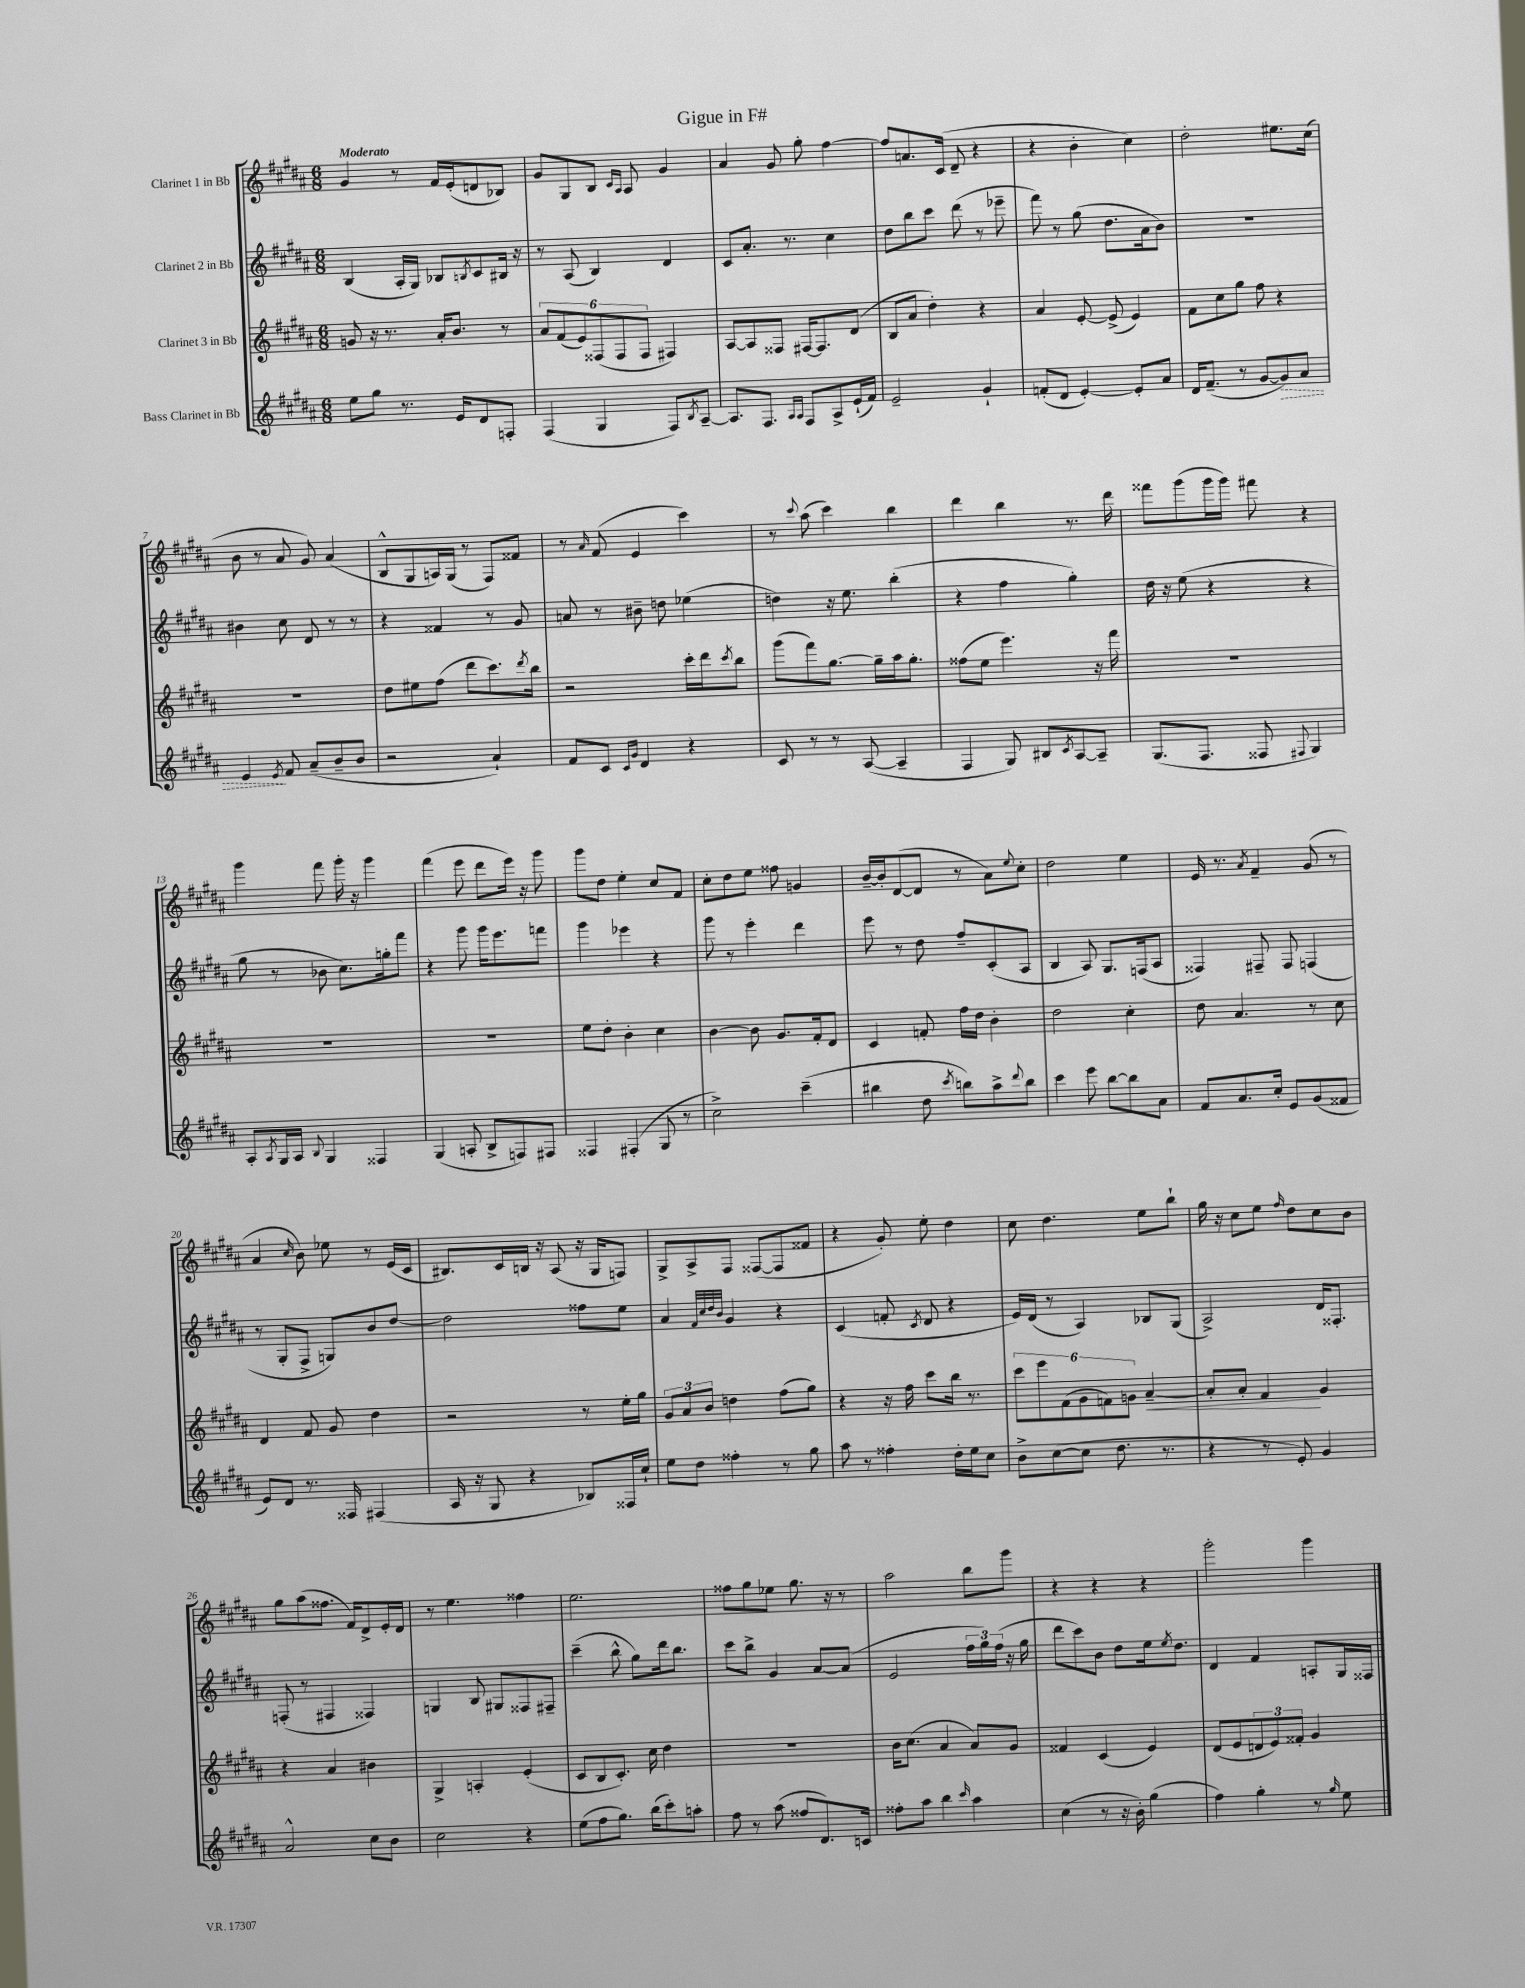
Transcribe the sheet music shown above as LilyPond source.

\header { title = "Gigue in F#" }
<<
\new StaffGroup <<
\new Staff = "s0" \with { instrumentName = "Clarinet 1 in Bb" } {
    \clef treble \key b \major \numericTimeSignature \time 6/8 \tempo "Moderato"
    gis'4 r8 fis'16 e'16-.( d'8 bes8) |
    gis'8 gis8 b8 \grace { cis'16 ais16 } ais8 gis'4 |
    ais'4 gis'8 gis''8-. fis''4~ |
    fis''8 a'8. cis'16( dis'8-- r4 |
    r4 b'4-. cis''4) |
    dis''2-. eis''8. cis''16( |
    b'8 r8 ais'8 gis'8) ais'4( |
    b8-^ gis8 a16) gis16( r8 fis8) fisis'8 |
    r8 \grace { ais'16 } fis'8( e'4 cis'''4) |
    r8 \appoggiatura { cis'''8 } ais''8( cis'''4) b''4 |
    dis'''4 b''4 r8. dis'''16 |
    fisis'''8 gis'''8( gis'''16 gis'''16) fis'''8 r4 |
    gis'''4 fis'''8 gis'''16-. r16 gis'''4 |
    fis'''4( e'''8 dis'''8 e'''16) r16 gis'''8 |
    gis'''8 dis''8 e''4-. cis''8 fis'8 |
    cis''8-. dis''8 e''8 fisis''8 g'4 |
    b'16~-- b'16-. dis'8~( dis'8 r8 ais'8) \appoggiatura { e''8 } cis''8-. |
    dis''2 e''4 |
    e'16 r8. \acciaccatura { ais'8 } fis'4-- gis'8( r8 |
    ais'4 \grace { cis''16 } b'8) ees''8 r8 e'16( cis'16 |
    bis8.) cis'16 b16 r16 ais8( r16 gis16 f8) |
    gis8-> ais8-> fis8 fisis8~( fisis8 fisis'8 |
    r4 gis'8-.) e''8-. dis''4 |
    cis''8 dis''4. e''8 b''8-! |
    gis''16 r16 cis''8 e''8 \grace { fis''16 } dis''8 cis''8 b'8 |
    gis''8 ais''8( fisis''8. fis'16) dis'8-> e'16-. dis'16 |
    r8 e''4. fisis''4 |
    e''2. |
    fisis''8 gis''8 ees''8 gis''8. r16 r8 |
    ais''2 b''8 gis'''8 |
    r4 r4 r4 |
    gis'''2-. gis'''4 \bar "|." |
}
\new Staff = "s1" \with { instrumentName = "Clarinet 2 in Bb" } {
    \clef treble \key b \major \numericTimeSignature \time 6/8
    b4( ais16-. gis16) bes8 \acciaccatura { b8 } cis'8 bis16 r16 |
    r8 ais8( b4) dis'4 |
    cis'8 ais'8.-. r8. cis''4 |
    dis''8 b''8 cis'''8 dis'''8( r8 ees'''8-- |
    fis'''8) r8 gis''8( dis''8. ais'16 b'8) |
    R2. |
    bis'4 cis''8 dis'8 r8 r8 |
    r4 fisis'4 r8 gis'8 |
    a'8 r8 bis'8-- d''8 ees''4( |
    d''4) r16 e''8. b''4-.( |
    r4 fis''4 gis''4-.) |
    dis''16 r16 e''8( r4 r4 |
    gis''8 r8 bes'8 cis''8.) g''16-. fis'''8 |
    r4 gis'''8 gis'''16 e'''8. f'''8 |
    gis'''4 ees'''4 r4 |
    gis'''8 r8 e'''4-. dis'''4 |
    e'''8 r8 dis''8 fis''8-- cis'8-.( ais8 |
    b4 ais8) gis8. f16( ais8 |
    fisis4) fis8-- fis8 f4( |
    r8 gis8-. fis8-> g8) b'8 dis''8~ |
    dis''2 fisis''8 e''8 |
    ais'4 \grace { fis'32 cis''32 dis''32 b'32 } gis'4 r4 |
    cis'4( f'8-. \acciaccatura { cis'8 } dis'8 r4 |
    e'16) dis'16( r8 ais4) bes8 gis8( |
    ais2->) dis'16 fisis8.-. |
    f8-.( r8 fis4 fisis4) |
    g4 b8 gis8 fisis8 fis8-- |
    cis'''4--( b''8-^ gis''8) dis'''16 b''8. |
    cis'''8 b''8-> gis'4 ais'8~ ais'8( |
    e'2 \tuplet 3/2 { fis''16 gis''16) fis''16( } r16 gis''16 |
    dis'''8 cis'''8) b'8 dis''8 e''16 \acciaccatura { e''8 } dis''8. |
    dis'4 fis'4 a8-. gis16 fisis16 \bar "|." |
}
\new Staff = "s2" \with { instrumentName = "Clarinet 3 in Bb" } {
    \clef treble \key b \major \numericTimeSignature \time 6/8
    g'8 r16 r8. ais'16-. b'8. r8 |
    \tuplet 6/4 { ais'8 fis'8( e'8) fisis8( fisis8 fisis8 } fis4) |
    ais8~ ais8 fisis8 fis16~ fis8. dis'8( |
    b8 ais'8 dis''4-.) r4 |
    ais'4 e'8~-. e'8->( e'4) |
    fis'8 cis''8 gis''8 fis''8 r4 |
    R2. |
    dis''8 eis''8 fis''8( dis'''8 cis'''8.) \acciaccatura { dis'''8 } b''16 |
    r2 cis'''16-. dis'''16 \acciaccatura { cis'''8 } b''8 |
    gis'''8( fis'''8) gis''8.~ gis''16-- ais''16 gis''8.-. |
    fisis''8( e''8 e'''4.) r16 fis'''16 |
    R2. |
    R2. |
    R2. |
    e''8 dis''8-. b'4-. cis''4 |
    b'4~ b'8 gis'8. fis'16-. dis'8 |
    cis'4 f'8-. fis''16 dis''16 b'4-. |
    dis''2 cis''4-. |
    dis''8 ais'4. r8 cis''8 |
    dis'4 fis'8 gis'8 dis''4 |
    r2 r8 e''16-. gis''16 |
    \tuplet 3/2 { gis'8 ais'8 b'8 } d''4 fis''8( gis''8) |
    r4 r16 fis''16 cis'''8 b''16 r8. |
    \tuplet 6/4 { cis'''8 e'''8 fis'8( gis'8 f'8) g'8 } ais'4~--\< |
    ais'8-. ais'8-. fis'4\! gis'4 |
    r4 ais'4 bis'4 |
    gis4-> a4-. e'4-.( |
    cis'8 b8 cis'8.-.) cis''16 dis''4 |
    R2. |
    b'16 cis''8.( ais'4 ais'8) gis'8 |
    fisis'4 cis'4( e'4) |
    dis'8( e'8 \tuplet 3/2 { d'8 e'8) fisis'8-. } gis'4 \bar "|." |
}
\new Staff = "s3" \with { instrumentName = "Bass Clarinet in Bb" } {
    \clef treble \key b \major \numericTimeSignature \time 6/8
    e''8 gis''8 r8. e'16 dis'8 f8-. |
    fis4( gis4 fis8) \acciaccatura { b8 } ais8~-- |
    ais8. fis8. \grace { ais16 ais16 } fis8 ais8-> e'16-!( fis'16) |
    e'2-- gis'4-! |
    f'8-.( dis'8 e'4~-.) e'8-. ais'8 |
    dis'16 fis'8.--( r8 gis'8~ \once \override Hairpin.style = #'dashed-line gis'8\>) ais'8 |
    e'4\! \acciaccatura { e'8 } fis'8 ais'8--( b'8-- b'8 |
    r2 ais'4-!) |
    fis'8 cis'8 \grace { cis'16 gis'16 } dis'4 r4 |
    cis'8 r8 r8 ais8~( ais4-- |
    fis4 gis8) bis8 \acciaccatura { cis'8 } ais8~ ais8-- |
    gis8.( fis8. fisis8 \appoggiatura { fis8 } gis4) |
    ais8-. \acciaccatura { ais8 } gis16 ais16 \appoggiatura { b8 } gis4 fisis4 |
    gis4( a8-. b8-> f8) fis8 |
    fisis4 fis4-.( gis8 r8 |
    cis''2->) cis'''4--( |
    bis''4 dis''8 \acciaccatura { cis'''8 } b''8) ais''8-> \appoggiatura { dis'''8 } b''8 |
    cis'''4 e'''8 b''8~ b''8 ais'8 |
    fis'8 ais'8. cis''16-. e'8 gis'8( fisis'8 |
    e'8) dis'8 r8. fisis16 fis4( |
    ais16 r16 gis8 r4 bes8) fisis16 cis''16-! |
    e''8 dis''8 fisis''4-. r8 gis''8 |
    ais''8 r8 fisis''4-. dis''16-. e''16 cis''8 |
    b'8-> cis''8~( cis''8 dis''8. r8. |
    r4 r8 e'8-.) gis'4 |
    ais'2-^ cis''8 b'8 |
    cis''2 r4 |
    e''8( fis''8 gis''8.) b''16( cis'''8-.) a''8-. |
    fis''8 r8 ais''8( fisis''8 dis'8.) c'16 |
    fisis''8-. ais''8 b''4 \grace { cis'''16 } ais''4 |
    cis''4( r8 r16 b'16-.) gis''4( |
    fis''4) gis''4-. r8 \grace { gis''16 } e''8 \bar "|." |
}
>>
>>
